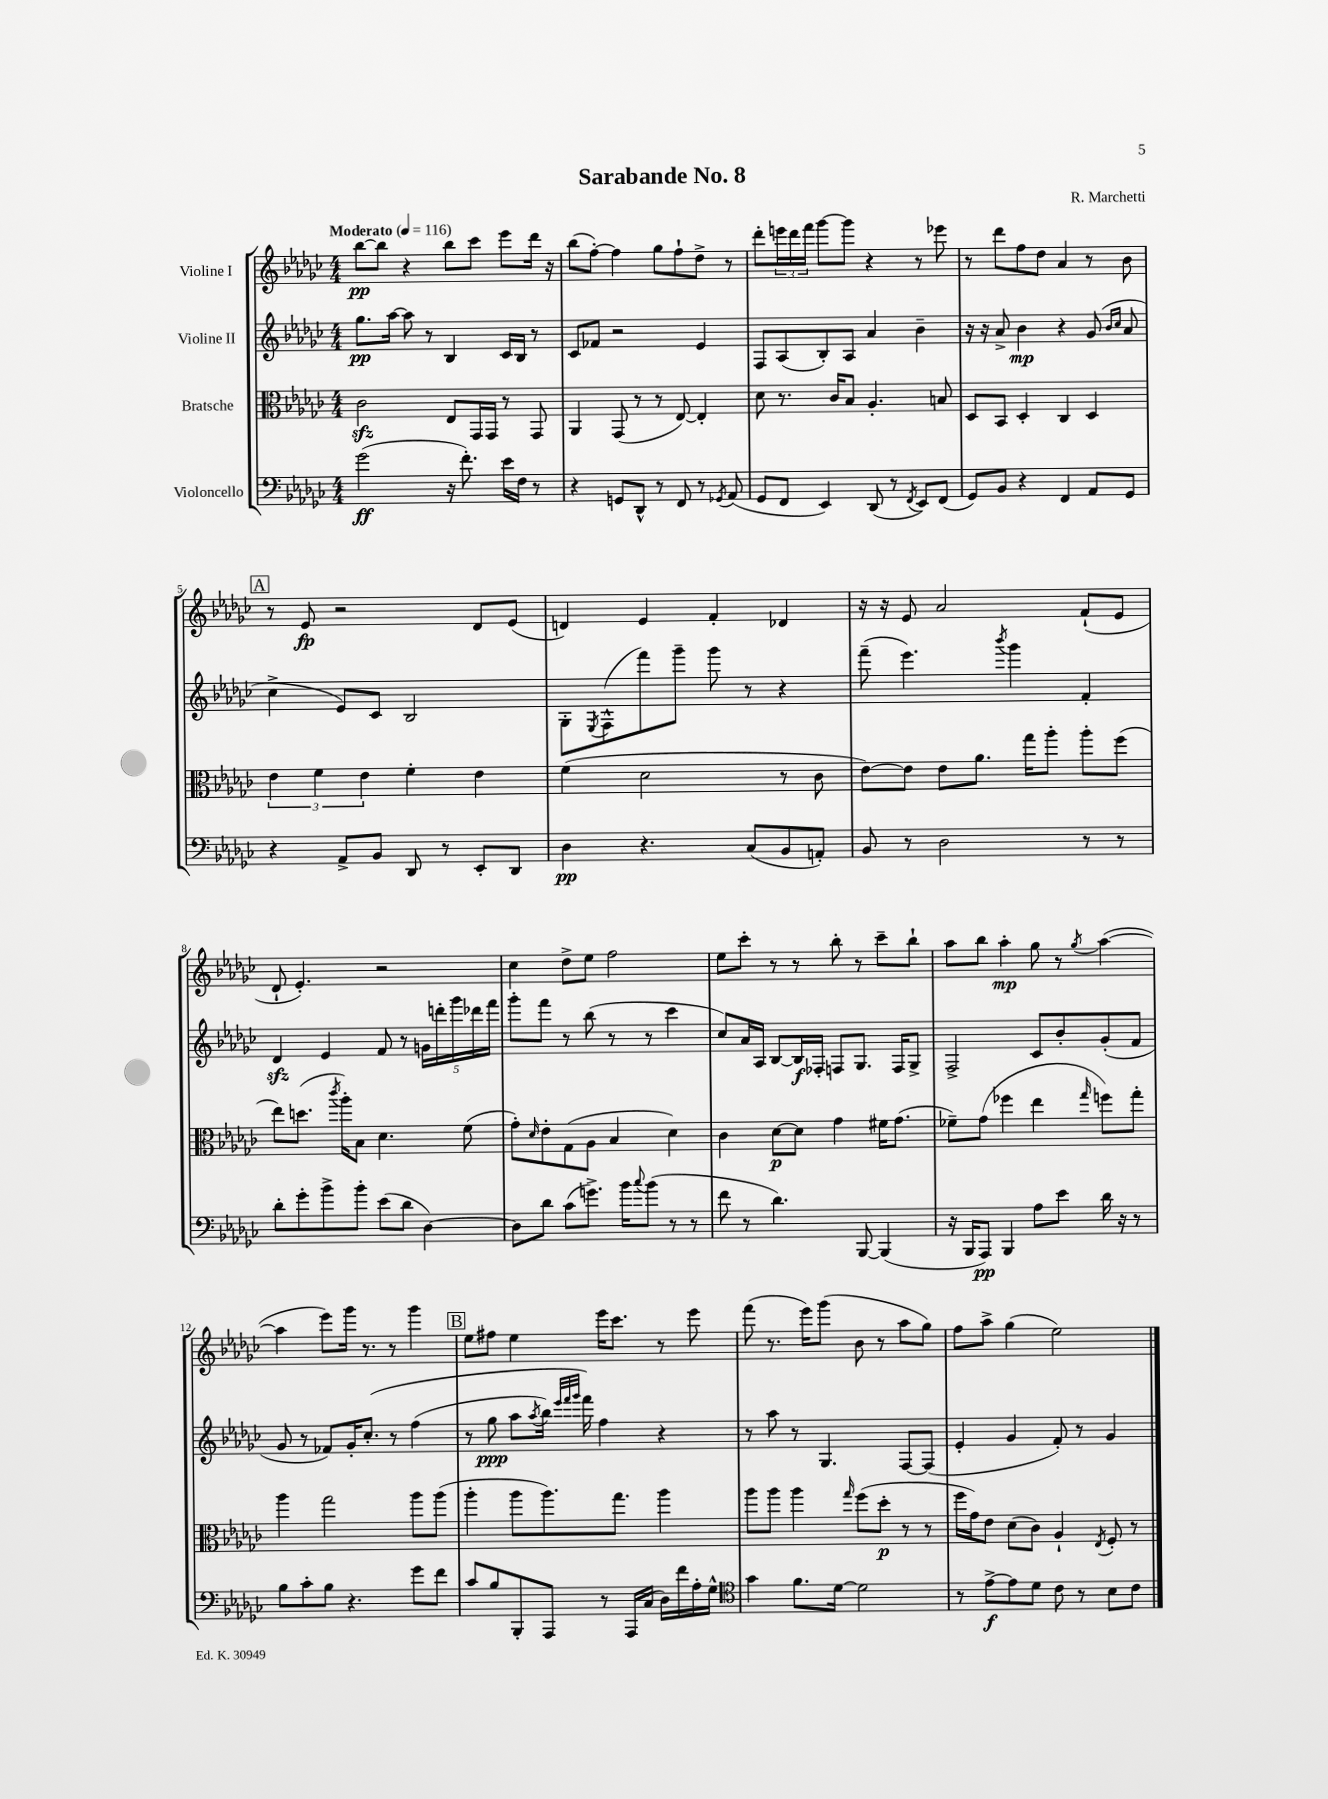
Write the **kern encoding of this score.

**kern	**kern	**kern	**kern
*staff4	*staff3	*staff2	*staff1
*clefF4	*clefC3	*clefG2	*clefG2
*k[b-e-a-d-g-c-]	*k[b-e-a-d-g-c-]	*k[b-e-a-d-g-c-]	*k[b-e-a-d-g-c-]
*M4/4	*M4/4	*M4/4	*M4/4
*MM116	*MM116	*MM116	*MM116
(2g-	2c-	8.gg-	[8bb-
.	.	.	8bb-]
.	.	[16aa-	.
.	.	8aa-]	4r
.	.	8r	.
16r	8E-	4B-	8bb-
8.f')	.	.	.
.	16GG-	.	8ccc-
.	16GG-	.	.
16e-	8r	16c-	8eee-
16F	.	16B-	.
8r	8GG-	8r	16ddd-
.	.	.	16r
=	=	=	=
4r	4AA-	8c-	(8bb-
.	.	8f-	[8ff')
8GG	(8GG-	2r	4ff]
8DD-^^	8r	.	.
8r	8r	.	8gg-
8FF	[8E-)	.	8ff`
8r	4E-']	4e-	8dd-^
8qGG-	.	.	.
(8AA-	.	.	8r
=	=	=	=
8GG-	8d-	8F	8ddd-'
8FF	8.r	(8A-	24eee
.	.	.	24ddd-
.	.	.	24fff
4EE-)	.	8B-')	[8ggg-
.	16c-	.	.
.	8B-	8A-	8ggg-]
(8DD-	4.A-'	4a-	4r
8r	.	.	.
8qFF	.	.	.
8EE-)	.	4b-~	8r
(8FF	8B	.	8eee-
=	=	=	=
8GG-)	8D-	16r	8r
.	.	16r	.
8BB-	8BB-	8a-^	8ddd-
4r	4D-'	4b-	8ff
.	.	.	8dd-
4FF	4C-	4r	4a-
8AA-	4D-	(8g-	8r
.	.	16qqb-	.
.	.	16qqcc-	.
8GG-	.	8a-	8b-
=	=	=	=
4r	6e-	4cc-^	8r
.	.	.	8e-
.	6f	.	.
8AA-^	.	8e-)	2r
.	6e-	.	.
8BB-	.	8c-	.
8DD-	4f'	2B-	.
8r	.	.	.
8EE-'	4e-	.	8d-
8DD-	.	.	(8e-
=	=	=	=
4D-	(4f	8G-'	4d)
.	.	8qE-	.
.	.	(8F^^	.
4.r	2d-	8fff)	4e-
.	.	8ggg-~	.
.	.	8ggg-	4f'
(8C-	.	8r	.
8BB-	8r	4r	4d-
8AA')	8c-	.	.
=	=	=	=
8BB-	[8e-)	(8fff~	16r
.	.	.	16r
8r	8e-]	4.eee-)	8e-
2D-	8e-	.	2a-
.	8.a-	.	.
.	.	8qbbb-	.
.	.	4ggg-	.
.	16gg-	.	.
.	8aa-'	.	.
8r	8aa-'	4f'	(8f`
8r	(8ff	.	8e-
=	=	=	=
8d-'	8ee-)	4d-	8d-`
8g-'	(8.dd	.	4.e-')
8b-^	.	4e-	.
.	8qccc-	.	.
.	16aa-')	.	.
8b-'	8B-	.	.
(8e-	4.d-	8f	2r
8d-	.	8r	.
[4D-)	.	20g	.
.	.	20ddd'	.
.	.	20ggg-	.
.	(8f	.	.
.	.	20ddd-	.
.	.	20fff	.
=	=	=	=
8D-]	8g-')	8ggg-'	4cc-
.	16qqd-	.	.
8d-	8e-'	8fff	.
(8c-	(8G-	8r	8dd-^
8.g^)	8A-	(8bb-	8ee-
.	4B-	8r	2ff
16b-	.	.	.
8qqcc-	.	.	.
(8b-	.	8r	.
8r	4d-)	4ccc-	.
8r	.	.	.
=	=	=	=
8f	4c-	8cc-)	8ee-
8r	.	16a-	8ccc-'
.	.	16A-	.
4.d-)	[8d-	[8B-	8r
.	8d-]	16B-]	8r
.	.	16F-'	.
.	4g-	8F	8bb-'
[8BBB-	.	8.G-	8r
(4BBB-]	16f#	.	8ccc-~
.	(8.g-	16F	.
.	.	8G-^	8bb-`
=	=	=	=
16r	8f-~)	2F^	8aa-
16BBB-	.	.	.
8AAA-)	(8g-	.	8bb-
4BBB-	4ff-	.	4aa-'
8A-	4ee-	8c-	8gg-
8e-	.	8b-'	8r
.	16qqgg-	.	8qgg-
16d-	8ff)	(8g-'	([4aa-
16r	.	.	.
8r	8gg-'	8f	.
=	=	=	=
8B-	4aa-	8g-	4aa-]
8c-'	.	8r	.
8B-	2gg-	8f-)	8eee-)
4.r	.	16g-'	16ggg-
.	.	&(8.cc-'	8.r
.	.	8r	8r
8g-	8aa-	(4ff	4ggg-
8f	(8aa-	.	.
=	=	=	=
8c-	4aa-'	8r	8ee-
8B-	.	8gg-	8ff#
8BBB-'	8aa-	8aa-	4ee-
.	.	8qaa-	.
8AAA-	8.aa-)	16bb-)	.
.	.	32qqeee-	.
.	.	32qqfff	.
.	.	32qqggg-	.
.	.	16fff&)	.
8r	.	4ff	16eee-
.	8.gg-	.	8.ccc-
16AAA-	.	.	.
(16C-	.	.	.
16D-)	4aa-	4r	8r
16f	.	.	.
16A-'	.	.	8eee-
16G-^^	.	.	.
=	=	=	=
*clefC4	*	*	*
4g-	8aa-	8r	(8fff
.	8aa-	8aa-	8.r
8.f	4aa-	8r	.
.	.	.	16eee-)
.	.	4.G-	(8ggg-
[16d-	.	.	.
.	16qqgg-	.	.
2d-]	(8ff	.	8b-
.	8dd-'	.	8r
.	8r	[8F	8aa-
.	8r	(8F]	8gg-)
=	=	=	=
8r	16ff	4e-'	8ff
.	16g-)	.	.
[8e-^	8e-	.	8aa-^
8e-]	(8d-	4g-	(4gg-
8d-	8c-)	.	.
8c-	4A-`	8f')	2ee-)
8r	.	8r	.
.	8qE-	.	.
8B-	8F'	4g-	.
8c-	8r	.	.
==	==	==	==
*-	*-	*-	*-
